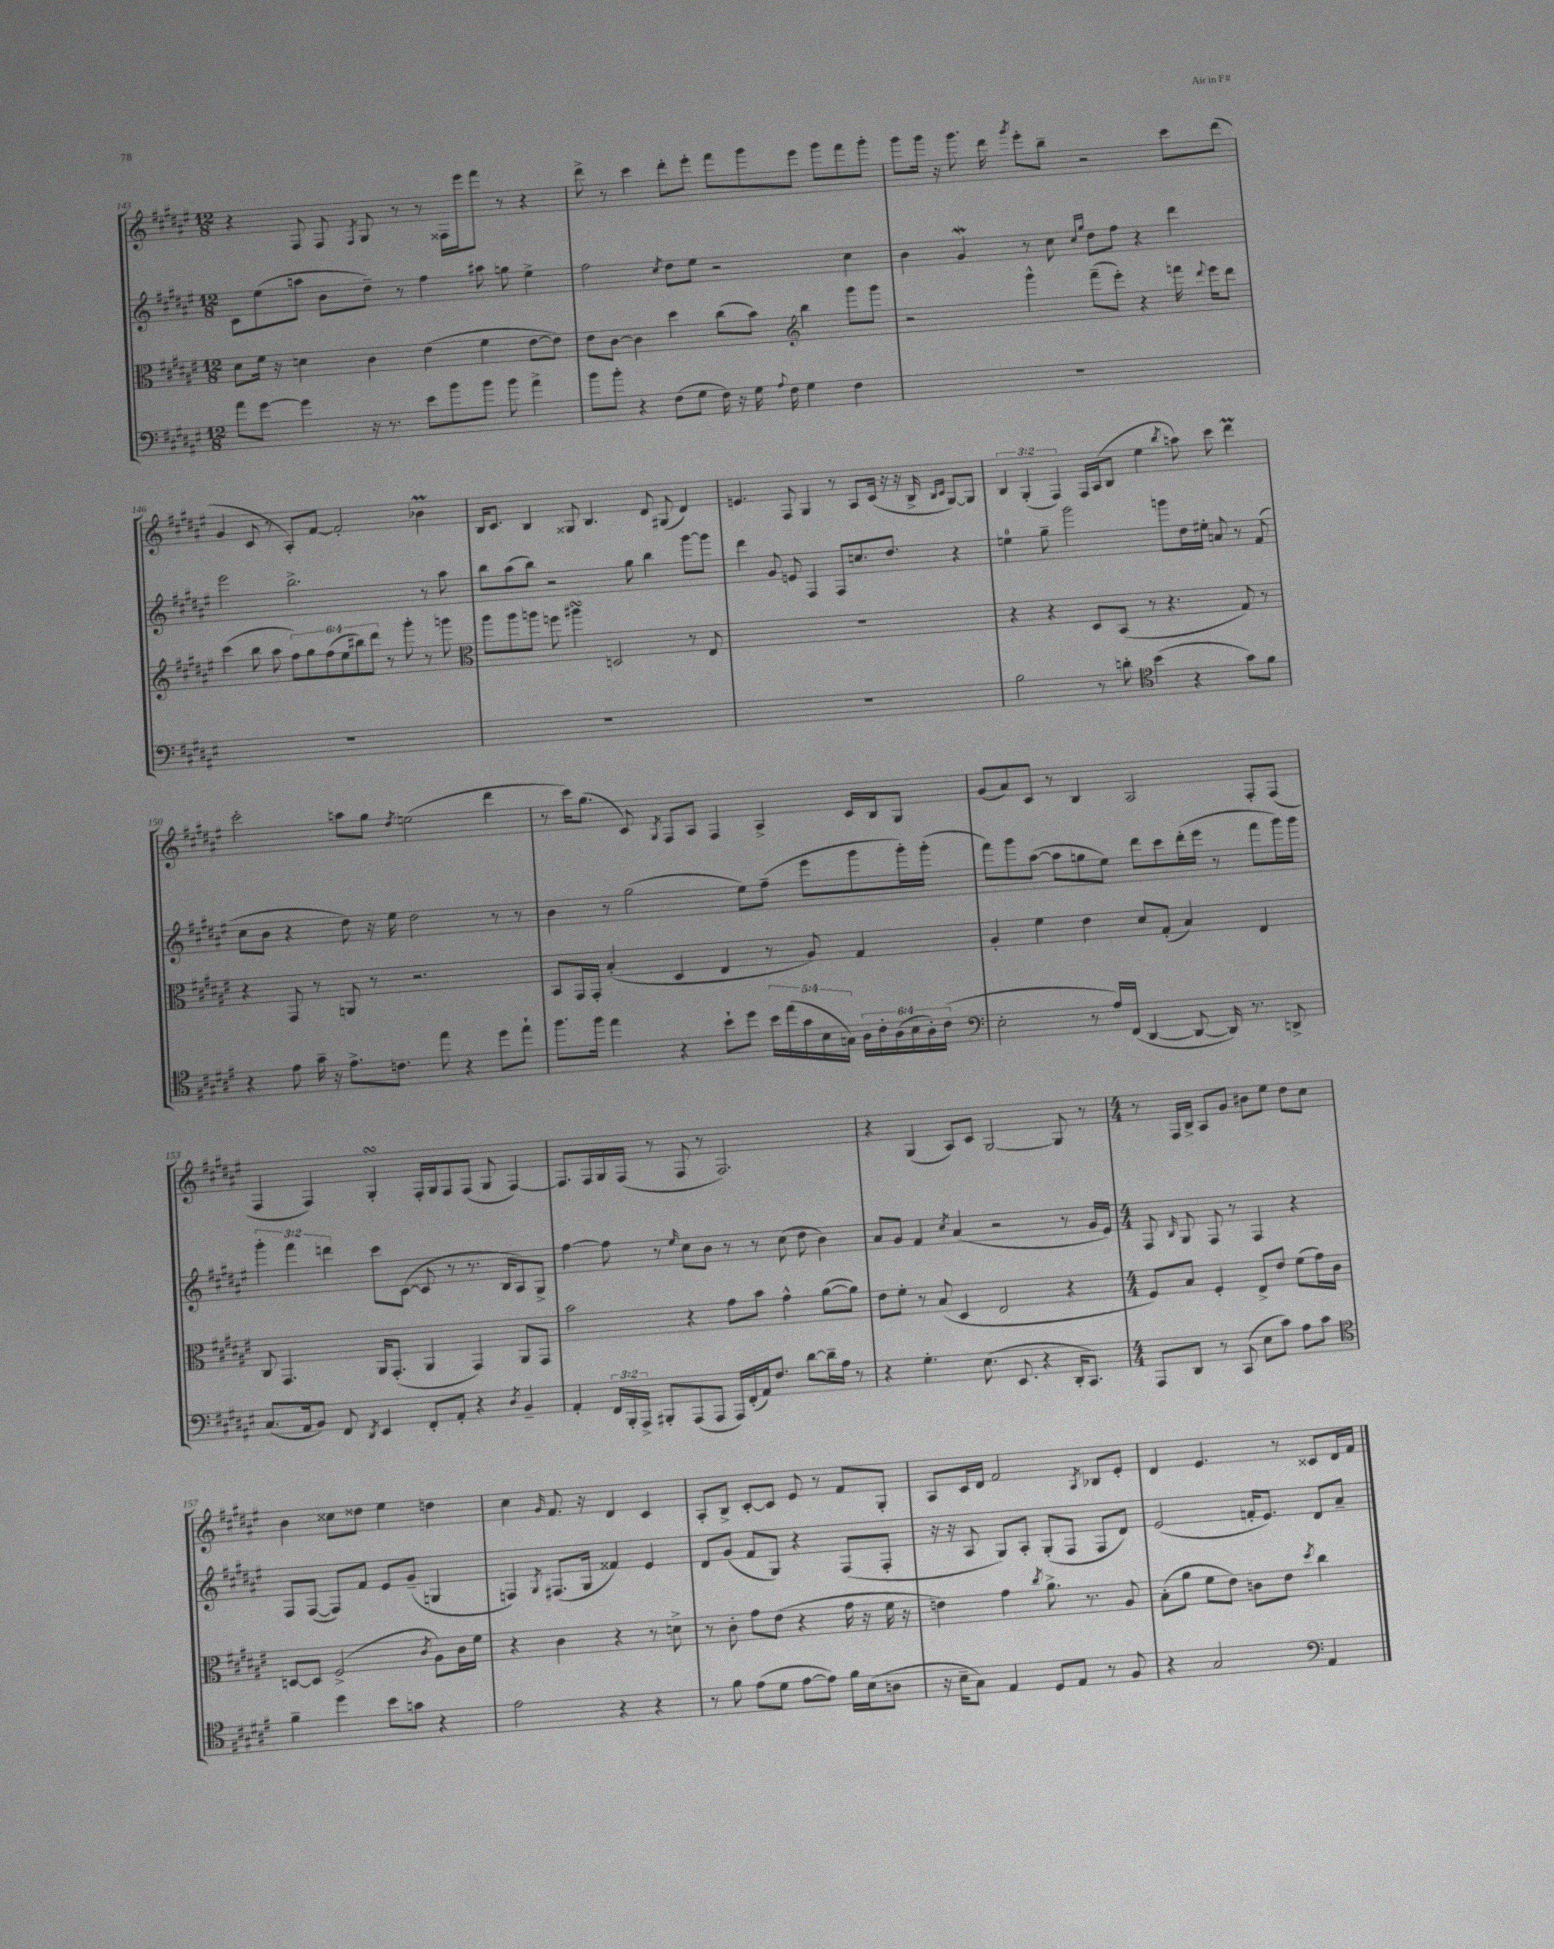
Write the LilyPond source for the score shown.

<<
\new StaffGroup <<
\new Staff = "s0" {
    \clef treble \key fis \major \numericTimeSignature \time 12/8 \override Staff.TupletNumber.text = #tuplet-number::calc-fraction-text
    \autoBeamOff r4 fis8 fis8 \acciaccatura { fis8 } gis8 r8 r8 fisis16[ eis'''16 fis'''8] r8 r4 |
    dis'''8-> r8 cis'''4 dis'''8[-. eis'''8]-. fis'''8[ gis'''8 eis'''8] gis'''8[ fis'''8 gis'''8]-. |
    gis'''8[ gis'''16] r16 gis'''8. dis'''16 \acciaccatura { gis'''8 } eis'''8[-. b''8]-- r2 cis'''8[ dis'''8]( |
    gis'4 cis'8 r8 ais8[-.) fis'8]~ fis'2-. bes'4\prall |
    b16[ cis'8.] b4 gisis8 b4. dis'8 gis8( dis'4) |
    e'4. fis8 gis4 r8 ais8[ cis'16]( r16 r16 b16-> \grace { b16[ cis'16] } gis8[~) gis8] |
    \tuplet 3/2 { b4 gis4-.( fis4) } fis16[ ais16( b8] eis''4 \acciaccatura { b''8 } a''8) cis'''8 dis'''4\prall |
    cis'''2-. a''8[ gis''8] \acciaccatura { dis''8 } e''2( dis'''4 |
    r8 cis'''16[) gis''8.]( cis'8) \acciaccatura { gis8 } fis8[ ais8] fis4 ais4-> cis'16[ b16 gis8] |
    gis'8[( ais'8) cis'8] r8 b4 ais2 fis8[-. fis8]( |
    fis4 fis4) gis4-.\turn fis16[-. gis16 fis8 fis8]( gis8 fis4~) |
    fis8.[ fis16 gis16 fis16]( r8 fis8 r8 fis2.) |
    r4 gis4( ais8[) cis'8] gis2~ gis8 r8 |
    \numericTimeSignature \time 4/4 r8 fis16[ b16]-> ais8[ gis'8] bis'8[ eis''8] dis''8[ cis''8] |
    b'4 cisis''8[ disis''8] eis''4 d''4 |
    cis''4 \grace { gis'16 } fis'8. r16 dis'4 cis'4 |
    ais8[-. b8]-> cis'8[~-. cis'8] eis'8 r8 fis'8[ gis8]-. |
    ais8[ cis'16 dis'16] fis'2 \acciaccatura { ais8 } bes8[ eis'8]-. |
    dis'4 eis'4. r8 cisis'8[ dis'16 fis'16] \bar "|." |
}
\new Staff = "s1" {
    \clef treble \key fis \major \numericTimeSignature \time 12/8 \override Staff.TupletNumber.text = #tuplet-number::calc-fraction-text
    \autoBeamOff cis'8[ eis''8( a''8] b'8[ dis''8]--) r8 fis''4 ais''8 g''8 eis''4-> |
    fis''2 \acciaccatura { cis''8 } dis''8[ eis''8] r2 cis''4 |
    b'4 gis'4\mordent r8 cis''8 \grace { cis''16[ gis''16] } dis''8[ fis''8] r4 dis'''4 |
    eis'''2 b''2.-> r8 ais''8 |
    b''8[ ais''8( b''8]) r2 gis''8 b''4 gis'''8[~ gis'''8] |
    dis'''4 gis'8 e'8 fis4 fis8[ c''8. dis''8.] r4 |
    e''4-0 gis''8-- gis'''2 g'''8[ dis''16 eis''16]-. a'8 r8 fis'8( |
    cis''8[ b'8] r4 dis''8) r16 eis''16 dis''2 r8 r8 |
    b'4 r8 gis''2( eis''8[) fis''8]--( eis'''8[ gis'''8 gis'''16-.) gis'''16]-.( |
    fis'''8[) gis'''8 ais''8]~( ais''8[ g''8 eis''8]) dis'''8[ cis'''8 dis'''16-.( eis'''16] r8 fis'''8[ gis'''16) gis'''16] |
    \tuplet 3/2 { gis'''4-. fis'''4 d'''4 } cis'''8[ cis'8]~( cis'8 r8 r8. b16[ ais8) gis8]-> |
    fis''4~ fis''8 r8 \grace { eis''16 } cis''8[ b'8] r8 r8 cis''8( dis''8 b'4) |
    ais'8[ gis'8] fis'4 \acciaccatura { cis''8 } ais'4( r2 r8 gis'16[ eis'16]) |
    \numericTimeSignature \time 4/4 fis8 \grace { b16 } gis8 fis8 r8 fis4 r4 |
    fis8[ fis8]~( fis8[) fis'8] eis'8[ gis'8]--( g4 |
    f4) \acciaccatura { gis8 } fis8.[( gis16] fisis'4) eis'4 |
    dis'8[ gis'8]( fis'8[ gis8]) r4 fis8[( fis8]-. |
    r16 r16 ais8 gis8[) ais8]-. gis8[-.( fis8] fis8[ dis'8]) |
    eis'2( f'16[-. eis'8.]) dis'8[ ais'8]-- \bar "|." |
}
\new Staff = "s2" {
    \clef alto \key fis \major \numericTimeSignature \time 12/8 \override Staff.TupletNumber.text = #tuplet-number::calc-fraction-text
    \autoBeamOff dis'8[ fis'16] r16 d'4 cis'4 eis'4( fis'4 eis'8[~ eis'8]) |
    eis'8[ cis'8]~ cis'4 dis''4 cis''8[( b'8]) \clef treble b''4 gis'''8[ gis'''8] |
    r2 gis'''4-^ fis'''8[--( eis'''8]-.) r4 f'''16 \appoggiatura { dis'''8 } eis'''16[ dis'''8] |
    cis'''4( b''8 ais''8 \tuplet 6/4 { fis''8[) gis''8 fis''8( eis''8 bis''8) dis'''8] } r8 gis'''8-. r8 g'''8 |
    \clef alto ais''8[ ais''8 a''8] f''8 ais''4\turn d2 r8 eis8 |
    R1. |
    r4 r4 dis8[ b,8]( r8 r4. gis8) r8 |
    r4 gis,8 r8 a,8 r8 r2. |
    b,8[ gis,16 gis,16]-. b4-.( dis4 eis4 r8 ais8) gis4 |
    ais4-. fis'4 eis'4 dis'8[ gis8]-.( b4) eis4 |
    cis8 gis,4. ais,16[ gis,8.]-.( ais,4 gis,4) ais,8[ gis,8] |
    b'2 r4 gis'8[ b'8] gis'4-^ ais'8[~( ais'8]) |
    eis'8[ fis'8]-. r8 b8( dis4 eis2 r4 |
    \numericTimeSignature \time 4/4 fis8[) b8] fis4-. eis8[-> eis'8] fis'8[( gis'16) cis'16] |
    d8[~ d8] fis2->( \acciaccatura { cis'8 } ais8[) cis'16 fis'16] |
    r4 cis'4 r4 r8 d'8-> |
    r8 cis'8-. gis'8[ eis'8]( r4 gis'16 r16 fis'16 r16 |
    e'4) gis'4 \acciaccatura { cis''8 } ais'8.-> r8. ais8 |
    b8[-.( ais'8] fis'8[ eis'8]) c'8[ eis'8] \acciaccatura { dis''8 } cis''4 \bar "|." |
}
\new Staff = "s3" {
    \clef bass \key fis \major \numericTimeSignature \time 12/8 \override Staff.TupletNumber.text = #tuplet-number::calc-fraction-text
    \autoBeamOff ais'8[ gis'8]~ gis'4 r16 r8. eis'8[ b'8 b'8] b'8 ais'4-> |
    b'8[ b'8]-. r4 fis8[( gis8] fis16) r16 gis16 \appoggiatura { ais8 } fis16 gis4 fis4 |
    R1. |
    R1. |
    R1. |
    R1. |
    b2 r8 d'8-. \clef tenor b'4( r4 gis'8[) fis'8] |
    r4 eis'8 gis'16-- r16 eis'8.[-> c'8.] eis''8 r4 dis''8[ eis''8]-! |
    fis''8.[ fis''16] eis''4 r4 b'8[-! dis''8] \tuplet 5/4 { b'16[ eis''16( gis'16 b16 g16]) } \tuplet 6/4 { ais16[ cis'16-. ais16( b16 ais16-.) cis'16]( } |
    \clef bass eis2-. r8 ais16[) fis,16]( dis,4~ dis,8~ dis,16) r8. d,8-> |
    cis8.[( ais,16 b,8]) fis,8 \acciaccatura { dis,8 } eis,4 fis,8[-. ais,8]-. r4 \acciaccatura { dis8 } b,4-- |
    ais,4-. \tuplet 3/2 { fis,16[ b,,16-. ais,,16]-> } bis,,8[-. ais,,8( ais,,8] ais,,16[) fis,16-.( ais,16) fis8.] dis'8[~ dis'16-- ais16] r8 |
    r4 gis4.-. eis8.( eis,8. r4 dis,16[-. cis,8.]) |
    \numericTimeSignature \time 4/4 ais,,8[ dis,8] r8 cis,8( eis8[ cis'8]) ais8[ cis'8] |
    \clef tenor fis'4-- dis''4 b'8[ g'8] r4 |
    eis'2 r4 r4 |
    r8 fis'8 eis'8[( dis'8] eis'8[~ eis'8]) fis'16[ b16( a8] |
    r16 b16[-- gis8]) eis4 dis8[ eis8] r8 fis8 |
    r4 gis2 \clef bass ais,4 \bar "|." |
}
>>
>>
\layout { \context { \Score currentBarNumber = #143 } }
